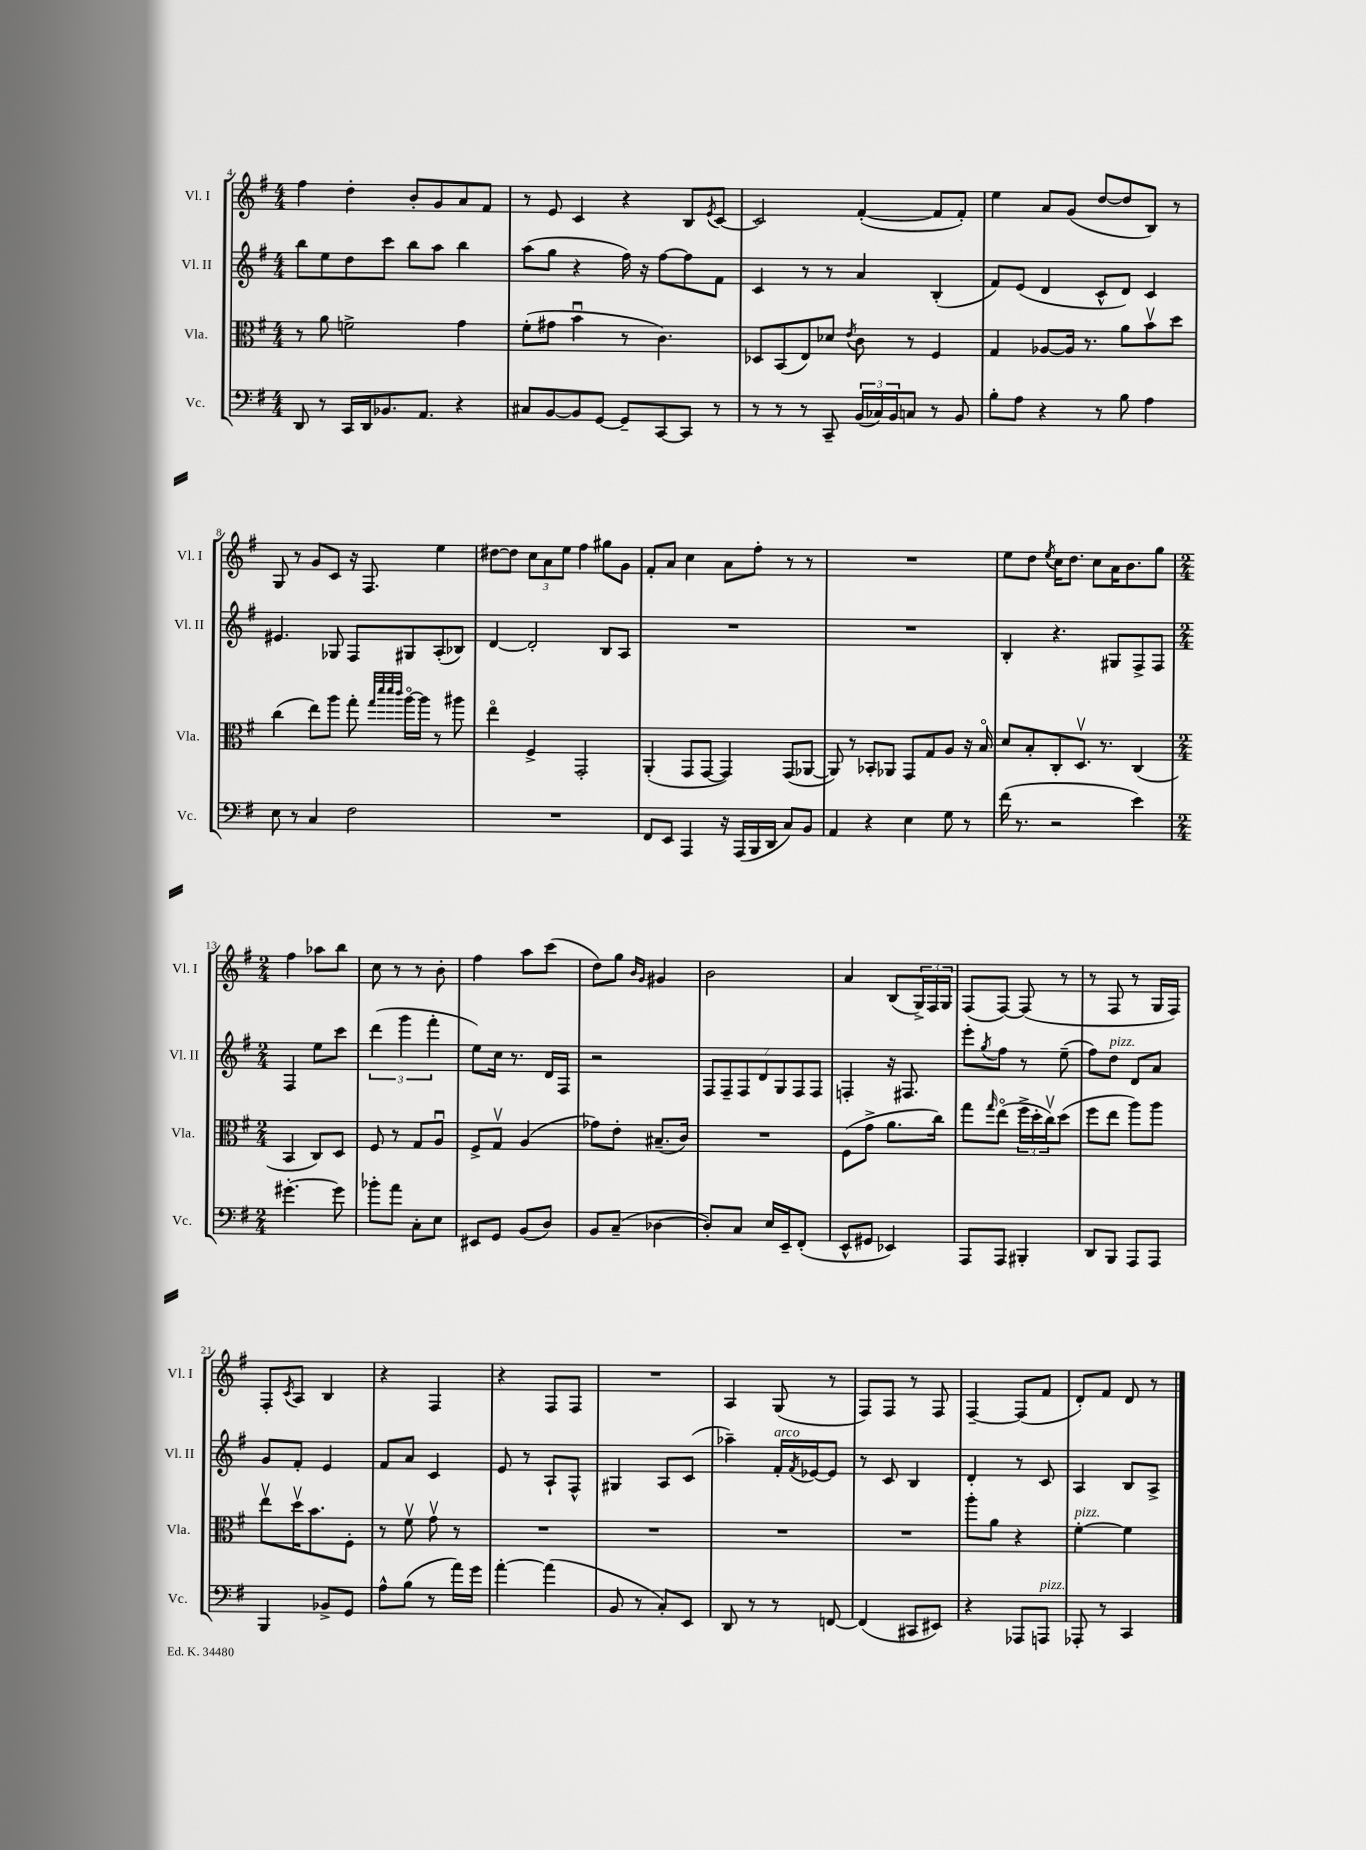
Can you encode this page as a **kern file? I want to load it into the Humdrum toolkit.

**kern	**kern	**kern	**kern
*part4	*part3	*part2	*part1
*staff4	*staff3	*staff2	*staff1
*I"Vc.	*I"Vla.	*I"Vl. II	*I"Vl. I
*I'Vc.	*I'Vla.	*I'Vl. II	*I'Vl. I
*clefF4	*clefC3	*clefG2	*clefG2
*k[f#]	*k[f#]	*k[f#]	*k[f#]
*M4/4	*M4/4	*M4/4	*M4/4
=4	=4	=4	=4
8DD/	8r	8bb\L	4ff#\
8r	8a\	8ee\	.
16CC/LL	2fn^\	8dd\	4dd'\
16DD/J	.	.	.
8.BB-X/	.	8ccc\J	.
.	.	8bb\L	8b'/L
8.AA/J	.	.	.
.	.	8aa\J	8g/
4r	4g\	4bb\	8a/
.	.	.	8f#/J
=5	=5	=5	=5
8C#X/L	(8f#'\L	(8aa\L	8r
[8BB/	8g#X\J	8gg\J	8e/
8BB/]	4bu\	4r	4c/
[8GG/J	.	.	.
8GG~/L]	8r	16ff#\)	4r
.	.	16r	.
[8CC/	4.c\)	[8ff#\L	.
8CC/J]	.	8ff#\]	8B/L
.	.	.	8qe/
8r	.	8f#\J	[8c/J
=6	=6	=6	=6
8r	8D-X/L	4c/	2c/]
8r	(8BB/	.	.
8r	8E/)	8r	.
8CC~/	8d-X/J	8r	.
.	8qe/	.	.
(24BB/LL	8c\	4a/	([4f#'/
24C-X/)	.	.	.
24BB/J	.	.	.
8Cn/J	8r	.	.
8r	4F#/	(4B'/	8f#/L]
8BB/	.	.	8f#'/J)
=7	=7	=7	=7
8B'\L	4G/	8f#/L)	4ee\
8A\J	.	(8e/J	.
4r	[8A-X/L	4d/	8a/L
.	16A-/Jk]	.	(8g/J
.	8.r	.	.
8r	.	8c^^/L	[8dd/L
8B\	8a\L	8d/J)	8dd/]
4A\	8bv\	4c/	8B/J)
.	8dd\J	.	8r
!!LO:LB:g=z
=8	=8	=8	=8
8E\	(4cc\	4.e#X/	8G/
8r	.	.	8r
4C/	8ee\L)	.	8g/L
.	8aa\J	8G-X/	8c/J
2F#\	8gg'\	8F#/L	16r
.	.	.	8.F#/
.	32qqgg/LLL	.	.
.	32qqddd/	.	.
.	32qqddd/	.	.
.	32qqccc/JJJ	.	.
.	[16aa\LL	8G#X/	.
.	16aa\JJ]	.	.
.	8r	(8A'/	4ee\
.	8aa#X\	8B-X/J)	.
=9	=9	=9	=9
1r	4ee\	[4d/	[8dd#X\L
.	.	.	8dd#\J]
.	4F#^/	2d'/]	12cc\L
.	.	.	12a\
.	.	.	12ee\J
.	2GG'/	.	4ff#\
.	.	8B/L	8gg#X\L
.	.	8A/J	8g\J
=10	=10	=10	=10
8FF#/L	(4AA'/	1r	8f#'/L
8EE/J	.	.	8a/J
4AAA/	8GG/L	.	4cc\
.	[8GG/J	.	.
16r	4GG/])	.	8a\L
(16AAA/LL	.	.	.
16BBB/	.	.	8ff#'\J
16DD/JJ	.	.	.
8C/L)	(8GG/L	.	8r
8BB/J	[8AA-X/J	.	8r
=11	=11	=11	=11
4AA/	8AA-/])	1r	1r
.	8r	.	.
4r	8BB-X'/L	.	.
.	8AA-X/J	.	.
4E\	8GG/L	.	.
.	8G/	.	.
8G\	8A/J	.	.
8r	16r	.	.
.	16B/	.	.
=12	=12	=12	=12
(16f#\	8d/L	4B'/	8ee\L
8.r	.	.	.
.	8B'/	.	8dd\J
.	.	.	8qee/
2r	8C'/	4.r	16cc\KL
.	.	.	8.dd\J
.	8.Dv/J	.	.
.	.	.	8cc\L
.	8.r	.	.
.	.	8G#X/L	16a\K
.	.	.	8.b\
4e\)	(4C/	8F#^/	.
.	.	8F#/J	8gg\J
!!LO:LB:g=z
=13	=13	=13	=13
*M2/4	*M2/4	*M2/4	*M2/4
[4.g#X'\	4BB/	4F#/	4ff#\
.	8C/L)	8ee\L	8aa-X\L
8g#\]	8D/J	8ccc\J	8bb\J
=14	=14	=14	=14
8b-X'\L	8F#/	(6ddd\	8cc\
8a\J	8r	.	8r
.	.	6ggg\	.
8C'\L	8G/L	.	8r
.	.	6fff#'\	.
8E\J	8Au/J	.	8b'\
=15	=15	=15	=15
8EE#X/L	8F#^/L	8ee\L)	4ff#\
8GG/J	8Gv/J	16cc\Jk	.
.	.	8.r	.
(8BB/L	(4A/	.	8aa\L
8D/J)	.	16d/LL	(8ccc\J
.	.	16F#/JJ	.
=16	=16	=16	=16
8BB/L	8g-X\L)	2r	8dd\L)
(8C~/J	8e'\J	.	8gg\J
.	.	.	16qqb/LL
.	.	.	16qqg/JJ
[4D-X\	(8.B#X~/L	.	4g#X/
.	16c/Jk)	.	.
=17	=17	=17	=17
8D-'/L])	2r	14F#/L	2b\
.	.	14F#~/	.
8C/J	.	.	.
.	.	14F#/	.
.	.	14d/	.
16E/LL	.	.	.
.	.	14G/	.
16EE~/J	.	.	.
.	.	14F#/	.
(8FF#'/J	.	.	.
.	.	14F#/J	.
=18	=18	=18	=18
8EE^^/L	(8F#\L	4Fn'/	4a/
8GG#X/J	8g^\J	.	.
4EE-X/)	8.a\L	16r	(8B/L
.	.	8.F#X/	.
.	.	.	24G^/L)
.	.	.	24F#/
.	16cc\Jk)	.	.
.	.	.	24G/JJ
=19	=19	=19	=19
8AAA/L	8gg\L	8eee'\L	(8F#/L
.	16qqgg/	8qgg/	.
8AAA/J	(8ee\J	8ff#\J	[8F#/J)
4BBB#X'/	24ff#^\LL	8r	(8F#/]
.	24dd'\	.	.
.	24ccv\J)	.	.
.	(8dd\J	(8ee~\	8r
=20	=20	=20	=20
8DD/L	8ff#\L	8ff#\L)	8r
!	!	!LO:TX:a:i:t=pizz.	!
8BBB/J	8ee\J	8dd\J	8F#/
8AAA/L	8aa\L)	8d/L	8r
8AAA/J	8aa\J	8a/J	16G/LL
.	.	.	16F#/JJ)
!!LO:LB:g=z
=21	=21	=21	=21
4BBB/	8eev\L	8g/L	8F#'/L
.	.	.	8qc/
.	16ddv\K	8f#'/J	8A/J
.	8.b\	.	.
8BB-X^/L	.	4e/	4B/
8GG/J	8F#'\J	.	.
=22	=22	=22	=22
8A^^\L	8r	8f#/L	4r
(8B\J	8f#v\	8a/J	.
8r	8gv\	4c/	4F#/
16a\LL)	8r	.	.
16g\JJ	.	.	.
=23	=23	=23	=23
[4a'\	2r	8e/	4r
.	.	8r	.
(4a\]	.	8A`/L	8F#/L
.	.	8F#^^/J	8F#/J
=24	=24	=24	=24
8BB/	2r	4G#X/	2r
8r	.	.	.
8C'/L)	.	8A/L	.
8EE/J	.	(8c/J	.
=25	=25	=25	=25
8DD/	2r	4aa-X~\)	4A/
8r	.	.	.
!	!	!LO:TX:a:i:t=arco	!
8r	.	16f#'/LL	(8G/
.	.	8qf#/	.
.	.	[16e-X/J	.
[8FFn/	.	8e-/J]	8r
=26	=26	=26	=26
(4FF/]	2r	8r	8F#/L)
.	.	8c/	8F#/J
8CC#X/L	.	4B/	8r
8EE#X/J)	.	.	8F#/
=27	=27	=27	=27
4r	8aa'\L	4d'/	[4F#~/
.	8a\J	.	.
8AAA-X/L	4r	8r	(8F#/L]
!LO:TX:a:i:t=pizz.	!	!	!
8AAAn/J	.	8c/	8f#/J
=28	=28	=28	=28
!	!LO:TX:a:i:t=pizz.	!	!
8AAA-X'/	[4f#'\	4A/	8d'/L)
8r	.	.	8f#/J
4CC/	4f#\]	8B/L	8d/
.	.	8A^/J	8r
==	==	==	==
*-	*-	*-	*-
